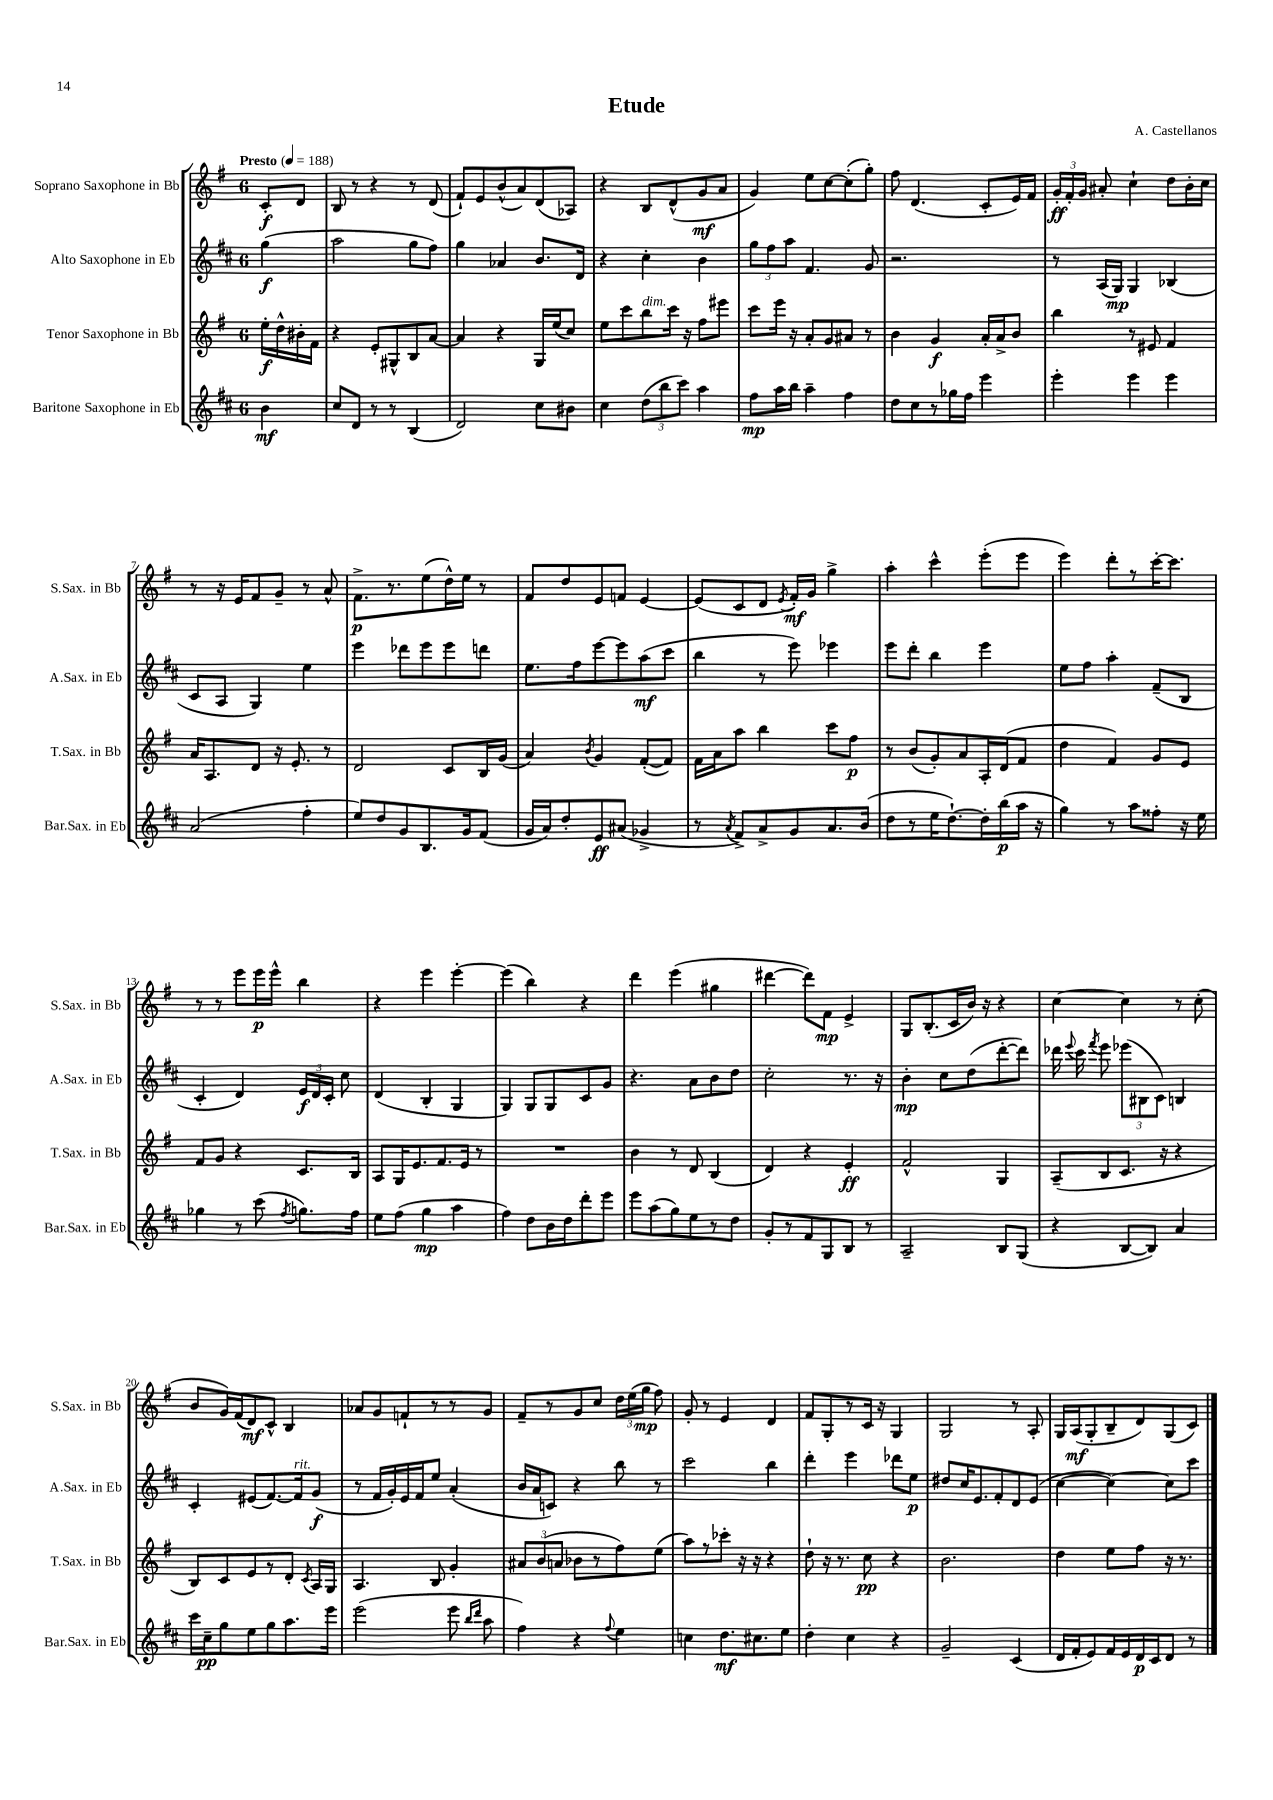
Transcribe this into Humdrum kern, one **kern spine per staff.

**kern	**dynam	**kern	**dynam	**kern	**dynam	**kern	**dynam
*part4	*part4	*part3	*part3	*part2	*part2	*part1	*part1
*staff4	*staff4	*staff3	*staff3	*staff2	*staff2	*staff1	*staff1
*I"Baritone Saxophone in Eb	*	*I"Tenor Saxophone in Bb	*	*I"Alto Saxophone in Eb	*	*I"Soprano Saxophone in Bb	*
*I'Bar.Sax. in Eb	*	*I'T.Sax. in Bb	*	*I'A.Sax. in Eb	*	*I'S.Sax. in Bb	*
*clefG2	*	*clefG2	*	*clefG2	*	*clefG2	*
*k[f#c#]	*	*k[f#]	*	*k[f#c#]	*	*k[f#]	*
*M6/8	*	*M6/8	*	*M6/8	*	*M6/8	*
*MM188	*	*MM188	*	*MM188	*	*MM188	*
=	=	=	=	=	=	=	=
!	!	!	!	!	!	!LO:TX:a:B:t=Presto	!
4b\	mf	16ee'\LL	f	(4gg\	f	8c'/L	f
.	.	16dd^^\	.	.	.	.	.
.	.	16b#X'\	.	.	.	8d/J	.
.	.	16f#\JJ	.	.	.	.	.
=1	=1	=1	=1	=1	=1	=1	=1
8cc#/L	.	4r	.	2aa\	.	8B/	.
8d/J	.	.	.	.	.	8r	.
8r	.	8e'/L	.	.	.	4r	.
8r	.	8G#X^^/	.	.	.	.	.
(4B/	.	8B/	.	8gg\L	.	8r	.
.	.	[8a/J	.	8ff#\J)	.	(8d/	.
=2	=2	=2	=2	=2	=2	=2	=2
2d/)	.	4a/]	.	4gg\	.	8f#`/L)	.
.	.	.	.	.	.	8e/	.
.	.	4r	.	4a-X/	.	(8b^^/	.
.	.	.	.	.	.	8a/)	.
8cc#\L	.	16G/LL	.	8.b/L	.	(8d/	.
.	.	(16ee/J	.	.	.	.	.
8b#X\J	.	8cc/J)	.	.	.	8A-X/J)	.
.	.	.	.	16d/Jk	.	.	.
=3	=3	=3	=3	=3	=3	=3	=3
4cc#\	.	8ee\L	.	4r	.	4r	.
.	.	8ccc\	.	.	.	.	.
!	!	!LO:TX:a:i:t=dim.	!	!	!	!	!
(12dd\L	.	8bb\	.	4cc#'\	.	8B/L	.
12bb\	.	.	.	.	.	.	.
.	.	16ccc\Jk	.	.	.	(8d^^/	.
12ccc#\J)	.	.	.	.	.	.	.
.	.	16r	.	.	.	.	.
4aa\	.	8ff#\L	.	4b\	.	8g/	mf
.	.	8eee#X\J	.	.	.	8a/J	.
=4	=4	=4	=4	=4	=4	=4	=4
8ff#\L	mp	8ccc\L	.	12gg\L	.	4g/)	.
.	.	.	.	12ff#\	.	.	.
16aa\L	.	16eee\Jk	.	.	.	.	.
.	.	.	.	12aa\J	.	.	.
16bb\JJ	.	16r	.	.	.	.	.
4aa~\	.	8a'/L	.	4.f#/	.	8ee\L	.
.	.	8g/	.	.	.	[8cc\	.
4ff#\	.	8a#X/J	.	.	.	(8cc'\]	.
.	.	8r	.	8g/	.	8gg'\J)	.
=5	=5	=5	=5	=5	=5	=5	=5
8dd\L	.	4b\	.	2.r	.	8ff#\	.
8cc#\	.	.	.	.	.	(4.d/	.
8r	.	4g/	f	.	.	.	.
16gg-X\L	.	.	.	.	.	.	.
16ff#\JJ	.	.	.	.	.	.	.
4eee\	.	16a'/LL	.	.	.	8c'/L	.
.	.	16a^/J	.	.	.	.	.
.	.	8b/J	.	.	.	16e/L)	.
.	.	.	.	.	.	16f#/JJ	.
=6	=6	=6	=6	=6	=6	=6	=6
4eee'\	.	4bb\	.	8r	.	24g'/LL	ff
.	.	.	.	.	.	24f#'/	.
.	.	.	.	.	.	24g/JJ	.
.	.	.	.	(16A/LL	.	8a#X'/	.
.	.	.	.	16G/JJ)	mp	.	.
4eee\	.	8r	.	4G/	.	4cc`\	.
.	.	8e#X/	.	.	.	.	.
4eee\	.	4f#/	.	(4B-X/	.	8dd\L	.
.	.	.	.	.	.	16b'\L	.
.	.	.	.	.	.	16cc\JJ	.
!!LO:LB:g=z
=7	=7	=7	=7	=7	=7	=7	=7
(2a/	.	16a/KL	.	8c#/L	.	8r	.
.	.	8.A/	.	.	.	.	.
.	.	.	.	8A/J	.	16r	.
.	.	.	.	.	.	16e/KL	.
.	.	8d/J	.	4G/)	.	8f#/	.
.	.	16r	.	.	.	8g~/J	.
.	.	8.e'/	.	.	.	.	.
4ff#'\	.	.	.	4ee\	.	8r	.
.	.	8r	.	.	.	8a^^/	.
=8	=8	=8	=8	=8	=8	=8	=8
8ee/L)	.	2d/	.	4eee\	.	8.f#^\L	p
8dd/	.	.	.	.	.	.	.
.	.	.	.	.	.	8.r	.
8g/	.	.	.	8ddd-X\L	.	.	.
8.B/	.	.	.	8eee\	.	(8ee\	.
.	.	8c/L	.	8eee\	.	16dd^^\L)	.
16g/k	.	.	.	.	.	16ee\JJ	.
(8f#/J	.	16B/L	.	8dddn\J	.	8r	.
.	.	(16g/JJ	.	.	.	.	.
=9	=9	=9	=9	=9	=9	=9	=9
16g/LL	.	4a/)	.	8.ee\L	.	8f#/L	.
16a/J)	.	.	.	.	.	.	.
8dd'/	.	.	.	.	.	8dd/	.
.	.	.	.	16ff#\k	.	.	.
.	.	8qb/	.	.	.	.	.
8e/	ff	4g/	.	[8eee\	.	8e/	.
(8a#X/J	.	.	.	8eee\]	.	8fn/J	.
4g-X^/	.	([8f#'/L	.	(8aa\	mf	[4e/	.
.	.	8f#/J])	.	8ccc#\J	.	.	.
=10	=10	=10	=10	=10	=10	=10	=10
8r	.	16f#\LL	.	4bb\	.	(8e/L]	.
.	.	16a\J	.	.	.	.	.
8qa/	.	.	.	.	.	.	.
8f#^/L)	.	8aa\J	.	.	.	8c/	.
8a^/	.	4bb\	.	8r	.	8d/J	.
.	.	.	.	.	.	8qe/	.
8g/	.	.	.	8eee\)	.	16f#'/LL)	mf
.	.	.	.	.	.	16g/JJ	.
8.a/	.	8ccc\L	.	4eee-X\	.	4gg^\	.
.	.	8ff#\J	p	.	.	.	.
(16b/Jk	.	.	.	.	.	.	.
=11	=11	=11	=11	=11	=11	=11	=11
8dd\L	.	8r	.	8eee\L	.	4aa'\	.
8r	.	(8b/L	.	8ddd'\J	.	.	.
16ee\K	.	8g'/)	.	4bb\	.	4ccc^^\	.
[8.dd`\)	.	.	.	.	.	.	.
.	.	8a/	.	.	.	.	.
16dd'\L]	.	16A'/L	.	4eee\	.	(8eee'\L	.
(16bb\	p	(16d/J	.	.	.	.	.
16aa\JJ	.	8f#/J	.	.	.	8eee\J	.
16r	.	.	.	.	.	.	.
=12	=12	=12	=12	=12	=12	=12	=12
4gg\)	.	4dd\	.	8ee\L	.	4eee\)	.
.	.	.	.	8ff#\J	.	.	.
8r	.	4f#/)	.	4aa'\	.	8ddd'\L	.
8aa\L	.	.	.	.	.	8r	.
8ff##X'\J	.	8g/L	.	(8f#~/L	.	[16ccc'\K	.
.	.	.	.	.	.	8.ccc\J]	.
16r	.	8e/J	.	8B/J	.	.	.
16ee\	.	.	.	.	.	.	.
!!LO:LB:g=z
=13	=13	=13	=13	=13	=13	=13	=13
4gg-X\	.	8f#/L	.	4c#'/	.	8r	.
.	.	8g/J	.	.	.	8r	.
8r	.	4r	.	4d/)	.	8eee\L	.
(8ccc#\	.	.	.	.	.	16eee\L	p
.	.	.	.	.	.	16eee^^\JJ	.
8qff#/	.	.	.	.	.	.	.
8.ggn\L)	.	8.c/L	.	24e/LL	f	4bb\	.
.	.	.	.	24d/	.	.	.
.	.	.	.	24c#'/JJ	.	.	.
.	.	.	.	8cc#\	.	.	.
16ff#\Jk	.	16B/Jk	.	.	.	.	.
=14	=14	=14	=14	=14	=14	=14	=14
8ee\L	.	8A/L	.	(4d/	.	4r	.
(8ff#\J	.	16G/K	.	.	.	.	.
.	.	8.e/	.	.	.	.	.
4gg\	mp	.	.	4B'/	.	4eee\	.
.	.	8.f#/	.	.	.	.	.
4aa\	.	.	.	4G/	.	[4eee'\	.
.	.	16e/Jk	.	.	.	.	.
.	.	8r	.	.	.	.	.
=15	=15	=15	=15	=15	=15	=15	=15
4ff#\)	.	2.r	.	4G/)	.	(4eee\]	.
8dd\L	.	.	.	8G/L	.	4bb\)	.
16b\L	.	.	.	8G/	.	.	.
16dd\J	.	.	.	.	.	.	.
8ddd'\	.	.	.	8c#/	.	4r	.
8eee\J	.	.	.	8g/J	.	.	.
=16	=16	=16	=16	=16	=16	=16	=16
8eee\L	.	4b\	.	4.r	.	4ddd\	.
(8aa\	.	.	.	.	.	.	.
8gg\)	.	8r	.	.	.	(4eee\	.
8ee\	.	8d/	.	8a\L	.	.	.
8r	.	(4B/	.	8b\	.	4gg#X\	.
8dd\J	.	.	.	8dd\J	.	.	.
=17	=17	=17	=17	=17	=17	=17	=17
8g'/L	.	4d/)	.	2cc#'\	.	[4ddd#X\	.
8r	.	.	.	.	.	.	.
8f#/	.	4r	.	.	.	8ddd#\L])	.
8G/	.	.	.	.	.	8f#\J	mp
8B/J	.	4e'/	ff	8.r	.	4e^/	.
8r	.	.	.	.	.	.	.
.	.	.	.	16r	.	.	.
=18	=18	=18	=18	=18	=18	=18	=18
2A~/	.	2f#^^/	.	4b'\	mp	8G/L	.
.	.	.	.	.	.	(8.B'/	.
.	.	.	.	8cc#\L	.	.	.
.	.	.	.	.	.	16c/L	.
.	.	.	.	(8dd\	.	16b/JJ)	.
.	.	.	.	.	.	16r	.
8B/L	.	4G/	.	[8ddd'\	.	4r	.
(8G/J	.	.	.	8ddd\J])	.	.	.
=19	=19	=19	=19	=19	=19	=19	=19
4r	.	(8A~/L	.	16ddd-X\	.	[4cc\	.
.	.	.	.	8qqeee/	.	.	.
.	.	.	.	16ccc#\	.	.	.
.	.	.	.	8qfff#/	.	.	.
.	.	8B/	.	8eee\	.	.	.
[8B/L	.	8.c/J	.	(12eee-X\L	.	4cc\]	.
.	.	.	.	12B#X\	.	.	.
8B/J])	.	.	.	.	.	.	.
.	.	.	.	12c#\J)	.	.	.
.	.	16r	.	.	.	.	.
4a/	.	4r	.	4Bn/	.	8r	.
.	.	.	.	.	.	(8cc'\	.
!!LO:LB:g=z
=20	=20	=20	=20	=20	=20	=20	=20
16ccc#\LL	.	8B/L)	.	4c#'/	.	8b/L	.
16cc#~\J	pp	.	.	.	.	.	.
8gg\	.	8c/	.	.	.	16g/L)	.
.	.	.	.	.	.	(16f#/J	.
8ee\	.	8e/	.	(8e#X/L	.	8d/)	mf
8gg\	.	8r	.	[8.f#/)	.	8c^^/J	.
8.aa\	.	8d'/J	.	.	.	4B/	.
!	!	!	!	!LO:TX:a:i:t=rit.	!	!	!
.	.	.	.	16f#/k]	.	.	.
.	.	8qc/	.	.	.	.	.
.	.	16A/LL	.	(8g/J	f	.	.
16eee\Jk	.	16G/JJ	.	.	.	.	.
=21	=21	=21	=21	=21	=21	=21	=21
(2eee\	.	4.A/	.	8r	.	8a-X/L	.
.	.	.	.	16f#/LL	.	8g/	.
.	.	.	.	16g'/)	.	.	.
.	.	.	.	16e/	.	8fn`/	.
.	.	.	.	16f#/J	.	.	.
.	.	8B/	.	8ee/J	.	8r	.
8eee\	.	4g'/	.	(4a'/	.	8r	.
16qqbb/LL	.	.	.	.	.	.	.
16qqddd/JJ	.	.	.	.	.	.	.
8aa\	.	.	.	.	.	8g/J	.
=22	=22	=22	=22	=22	=22	=22	=22
4ff#\)	.	12a#X/L	.	16b/LL	.	8f#~/L	.
.	.	.	.	16a/J	.	.	.
.	.	(12b/	.	.	.	.	.
.	.	.	.	8cn/J)	.	8r	.
.	.	12an/J	.	.	.	.	.
4r	.	8b-X\L	.	4r	.	8g/	.
.	.	8r	.	.	.	8cc/J	.
8qqff#/	.	.	.	.	.	.	.
4ee\	.	8ff#\)	.	8bb\	.	24dd\LL	.
.	.	.	.	.	.	(24ee\	.
.	.	.	.	.	.	24gg\JJ	mp
.	.	(8ee\J	.	8r	.	8ff#\)	.
=23	=23	=23	=23	=23	=23	=23	=23
4ccn\	.	8aa\L)	.	2ccc#\	.	8g'/	.
.	.	8r	.	.	.	8r	.
8.dd\L	mf	8ccc-X'\J	.	.	.	4e/	.
.	.	16r	.	.	.	.	.
8.cc#X\	.	16r	.	.	.	.	.
.	.	4r	.	4bb\	.	4d/	.
8ee\J	.	.	.	.	.	.	.
=24	=24	=24	=24	=24	=24	=24	=24
4dd'\	.	8dd`\	.	4ddd'\	.	8f#/L	.
.	.	16r	.	.	.	8G'/	.
.	.	8.r	.	.	.	.	.
4cc#\	.	.	.	4eee\	.	8r	.
.	.	8cc\	pp	.	.	16c/Jk	.
.	.	.	.	.	.	16r	.
4r	.	4r	.	8ddd-X\L	.	4G/	.
.	.	.	.	8ee\J	p	.	.
=25	=25	=25	=25	=25	=25	=25	=25
2g~/	.	2.b\	.	8dd#X/L	.	2G/	.
.	.	.	.	16cc#/K	.	.	.
.	.	.	.	8.e/	.	.	.
.	.	.	.	8f#'/	.	.	.
(4c#/	.	.	.	8d/	.	8r	.
.	.	.	.	(8e/J	.	8A'/	.
=26	=26	=26	=26	=26	=26	=26	=26
16d/LL	.	4dd\	.	[4cc#\	.	16G/LL	.
16f#'/J	.	.	.	.	.	(16A/J	mf
8e/)	.	.	.	.	.	8G'/	.
16f#/L	.	8ee\L	.	4cc#\_)	.	8B~/	.
16e/	.	.	.	.	.	.	.
16d/	p	8ff#\J	.	.	.	8d/)	.
16c#/J	.	.	.	.	.	.	.
8d/J	.	16r	.	8cc#\L]	.	(8G/	.
.	.	8.r	.	.	.	.	.
8r	.	.	.	8ccc#\J	.	8c/J)	.
==	==	==	==	==	==	==	==
*-	*-	*-	*-	*-	*-	*-	*-
